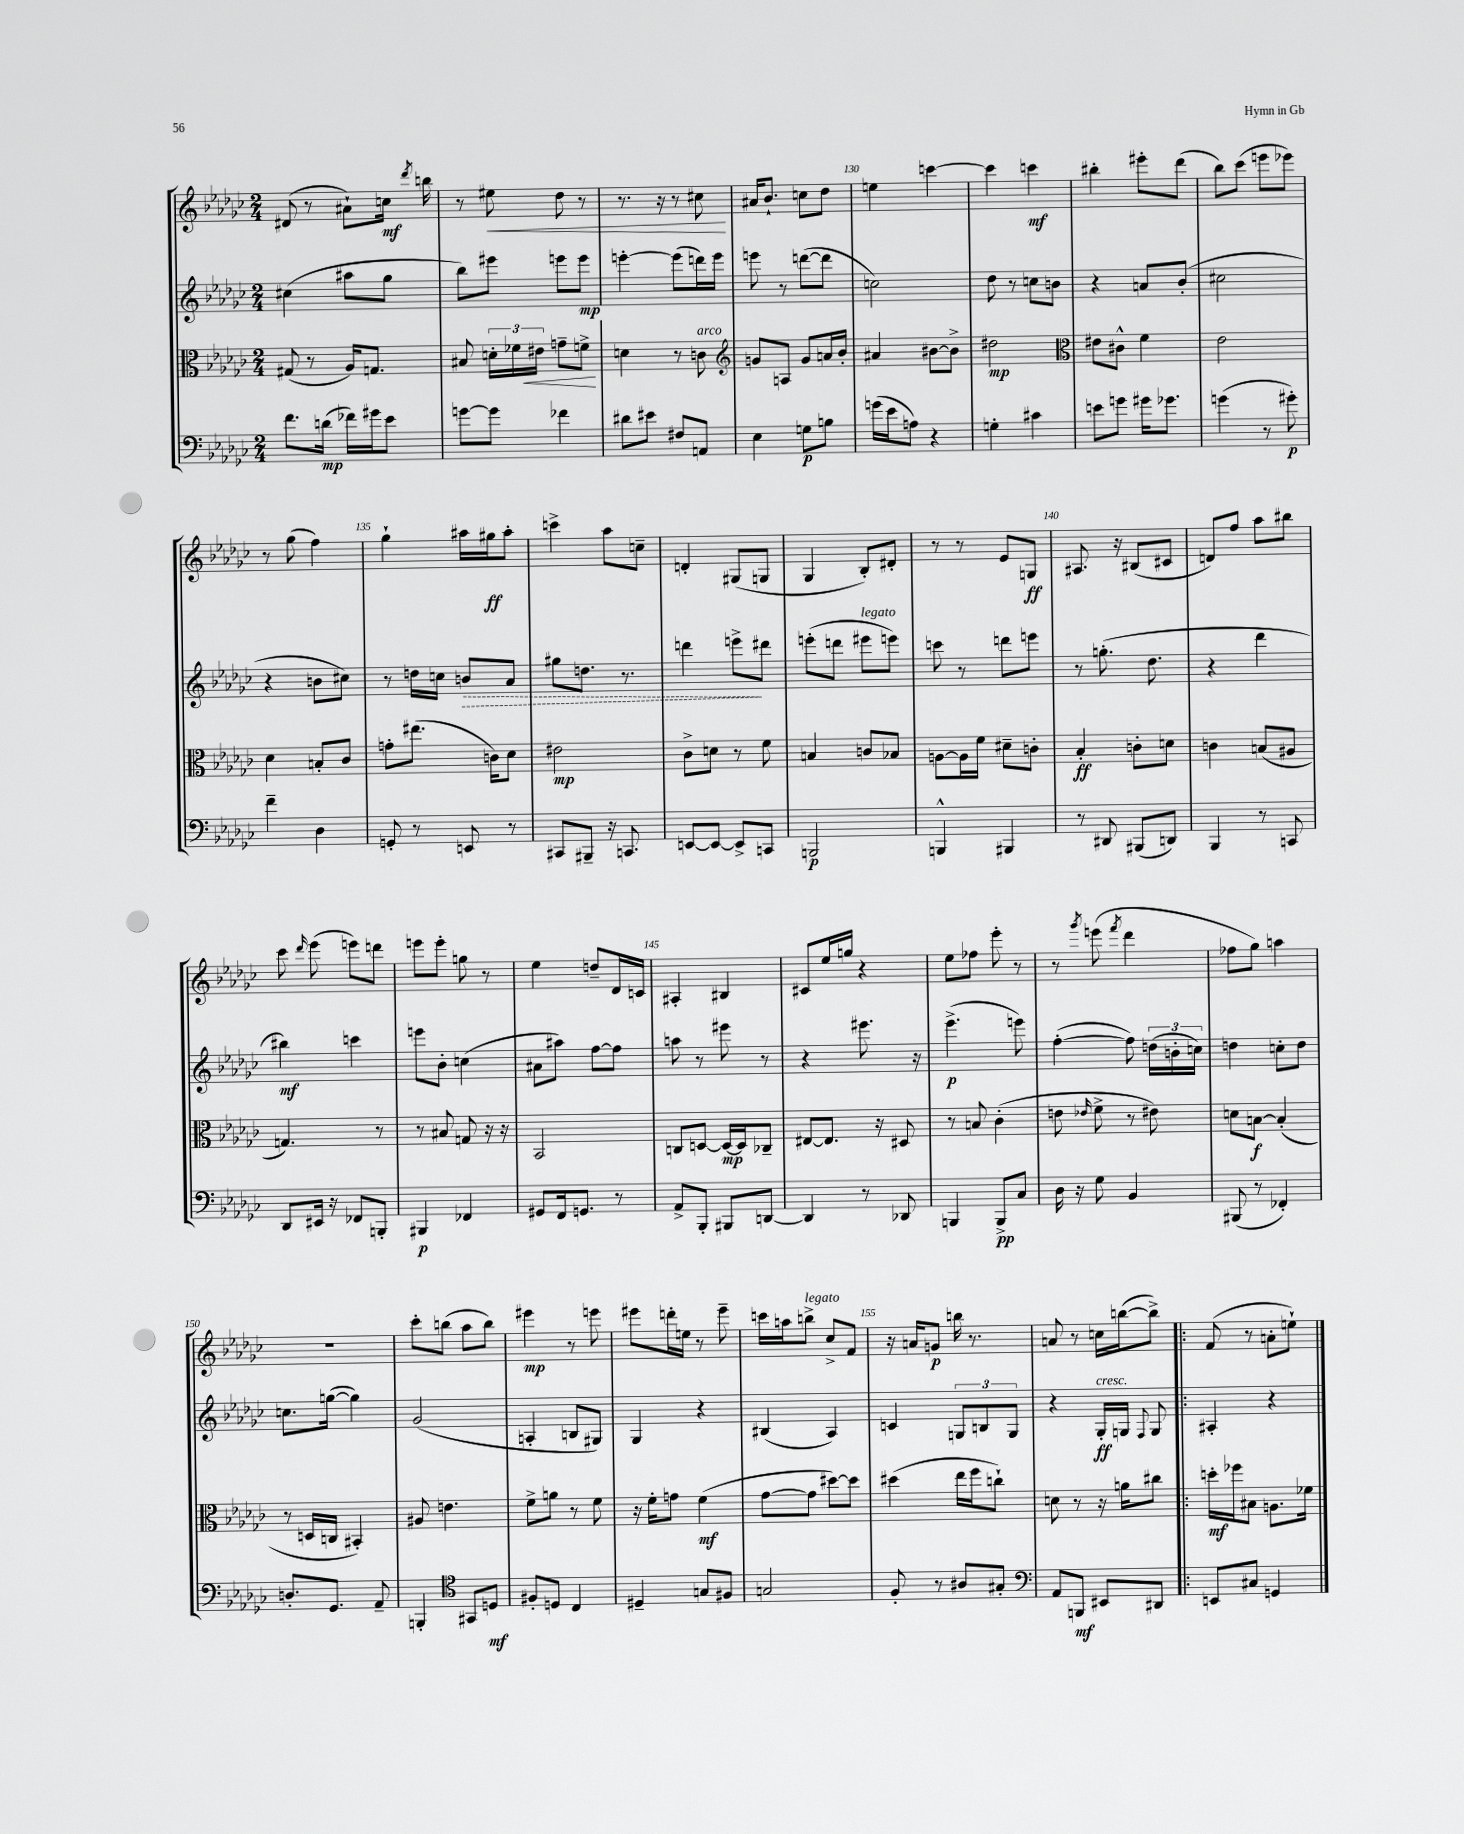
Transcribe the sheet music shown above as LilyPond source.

<<
\new StaffGroup <<
\new Staff = "s0" {
    \clef treble \key ges \major \numericTimeSignature \time 2/4
    \autoBeamOff dis'8( r8 ais'8[-!) c''16]\mf \acciaccatura { des'''8 } b''16 |
    r8 eis''8\< des''8 r8 |
    r8. r16 r8 cis''8\! |
    ais'16[ bes'8.]-! c''8[ des''8] |
    e''4 c'''4~ |
    c'''4 c'''4\mf |
    bis''4-. eis'''8[-. des'''8]( |
    bes''8[) ces'''8]( e'''8[ ees'''8]) |
    r8 ges''8( f''4) |
    ges''4-! ais''16[ gis''16\ff ais''8]-. |
    c'''4-> aes''8[ c''8]-- |
    d'4-. gis8[( g8] |
    ges4 bes8[-.) dis'8]-. |
    r8 r8 ees'8[ g8]\ff |
    ais8. r16 bis8[( cis'8] |
    d'8[) f''8] aes''8[ bis''8] |
    ces'''8 \grace { des'''16 } ees'''8( e'''8[) d'''8] |
    e'''8[ e'''8]-. g''8 r8 |
    ees''4 d''8[-- des'16 c'16] |
    ais4-. bis4 |
    cis'8[ ees''16 g''16] r4 |
    ees''8[ fes''8] ees'''8-. r8 |
    r8 \acciaccatura { ges'''8 } e'''8( \acciaccatura { f'''8 } des'''4 |
    fes''8[ ges''8]) a''4 |
    r2 |
    ces'''8[-. b''8]( aes''8[ b''8]) |
    eis'''4\mp r8 e'''8 |
    eis'''8[ d'''16-. e''16] r8 eis'''8-- |
    c'''16[ a''16 b''8]->^\markup { \italic "legato" } ces''8[-> f'8] |
    r16 a'16[ g'8]\p b''16 r8. |
    a'8 r8 c''16[ b''16~( b''8]->) |
    \bar ".|:" f'8( r8 a'8[-. e''8]-!) \bar "|." |
}
\new Staff = "s1" {
    \clef treble \key ges \major \numericTimeSignature \time 2/4
    \autoBeamOff cis''4( ais''8[ ges''8] |
    bes''8[) eis'''8] e'''8[ e'''8]\mp |
    e'''4~-. e'''8[( d'''16) e'''16] |
    e'''8 r8 d'''8[~( d'''8] |
    c''2) |
    des''8 r8 c''8[ b'8] |
    r4 a'8[ bes'8]-.( |
    cis''2 |
    r4 b'8[ cis''8]) |
    r8 d''16[ c''16] \once \override Hairpin.style = #'dashed-line b'8[\> aes'8] |
    gis''8[ d''8.] r8. |
    d'''4 e'''8[->\! dis'''8] |
    e'''8[-.( d'''8] eis'''8[^\markup { \italic "legato" } e'''8]) |
    c'''8 r8 d'''8[ e'''8] |
    r8 g''8.-.( des''8. |
    r4 des'''4 |
    bis''4\mf) c'''4 |
    e'''8[ bes'8]-. c''4( |
    ais'8[ ais''8]) f''8[~ f''8] |
    a''8 r8 eis'''8 r8 |
    r4 eis'''8. r16 |
    ees'''4.->\p( e'''8) |
    f''4~-.( f''8) \tuplet 3/2 { d''16[( b'16-. c''16]) } |
    d''4 c''8[-. d''8] |
    c''8.[ g''16]~( g''4) |
    ges'2( |
    a4-. b8[ gis8]) |
    ges4 r4 |
    bis4( aes4) |
    c'4 \tuplet 3/2 { g8[ b8 g8] } |
    r4 ges16[-.\ff^\markup { \italic "cresc." } g16] \appoggiatura { f8 } g8 |
    \bar ".|:" ais4-. r4 \bar "|." |
}
\new Staff = "s2" {
    \clef alto \key ges \major \numericTimeSignature \time 2/4
    \autoBeamOff gis8( r8 aes16[) g8.] |
    bis8 \tuplet 3/2 { d'16[-. fes'16 eis'16]\< } g'8[-- f'8]->\! |
    d'4 r8 c'8^\markup { \italic "arco" } |
    \clef treble g'8[ a8] g'8[ a'16 bes'16]-. |
    ais'4 bis'8[~ bis'8]-> |
    dis''2\mp |
    \clef alto eis'8[ cis'8]-^ f'4 |
    ees'2 |
    des'4 b8[-. ces'8] |
    g'8[-. eis''8.]( c'16[) des'8] |
    eis'2\mp |
    ces'8[-> d'8] r8 f'8 |
    b4 c'8[ bes8] |
    a8[~ a16 f'16] dis'8[-- c'8]-. |
    bes4-.\ff c'8[-. d'8] |
    c'4 b8[( ais8] |
    g4.) r8 |
    r8 bis8 g8 r16 r16 |
    bes,2 |
    c8[ d8]~ d16[~\mp d16 ces8]-- |
    eis8[~ eis8.] r16 dis8 |
    r8 b8 ces'4-.( |
    e'8 \grace { ees'16 } f'8-> r8 eis'8) |
    d'8[ b8]~\f b4-.( |
    r8 d16[ c16] bis,4-.) |
    ais8 e'4. |
    f'8[-> a'8] r8 f'8 |
    r16 f'16[-. g'8] f'4\mf( |
    ges'8[~ ges'8] dis''8[~) dis''8] |
    dis''4( ees''16[ f''16 c''8]-!) |
    d'8 r8 r16 a'16[ cis''8] |
    \bar ".|:" d''16[-.\mf fes''16 bis8] a8.[ fes'16] \bar "|." |
}
\new Staff = "s3" {
    \clef bass \key ges \major \numericTimeSignature \time 2/4
    \autoBeamOff f'8.[ d'16]\mp( fes'16[) gis'16 ees'8] |
    g'8[~ g'8] fes'4 |
    dis'8[ eis'8] fis8[ a,8] |
    ees4 g8[\p b8] |
    g'16[( ees'16 a8]) r4 |
    g4-. cis'4 |
    e'8[ g'8] gis'16[ ges'8.] |
    g'4( r8 gis'8-.\p) |
    f'4-- des4 |
    g,8-. r8 e,8 r8 |
    cis,8[ bis,,8]-- r16 c,8. |
    e,8[~ e,8]~ e,8[-> c,8] |
    b,,2\p |
    b,,4-^ bis,,4 |
    r8 dis,8 bis,,8[( d,8]) |
    bes,,4 r8 c,8 |
    des,8[ eis,16] r16 fes,8[ b,,8]-. |
    bis,,4\p fes,4 |
    gis,8[ f,16 g,8.] r8 |
    aes,8[-> bes,,8]-. bis,,8[ d,8]~ |
    d,4 r8 des,8 |
    b,,4 b,,8[->\pp ces8] |
    des16 r16 ges8 bes,4 |
    bis,,8( r8 fes,4-.) |
    d8.[-. ges,8.] aes,8-- |
    b,,4-. \clef tenor gis,8[ d8]\mf |
    fis8[-. d8] ces4 |
    dis4-- g8[ fis8] |
    g2 |
    f8-. r8 ais8[ gis8]-. |
    \clef bass aes,8[ b,,8]\mf eis,8[ dis,8] |
    \bar ".|:" e,8[ cis8] g,4 \bar "|." |
}
>>
>>
\layout { \context { \Score currentBarNumber = #126 \override BarNumber.break-visibility = ##(#f #t #t) barNumberVisibility = #(every-nth-bar-number-visible 5) } }
